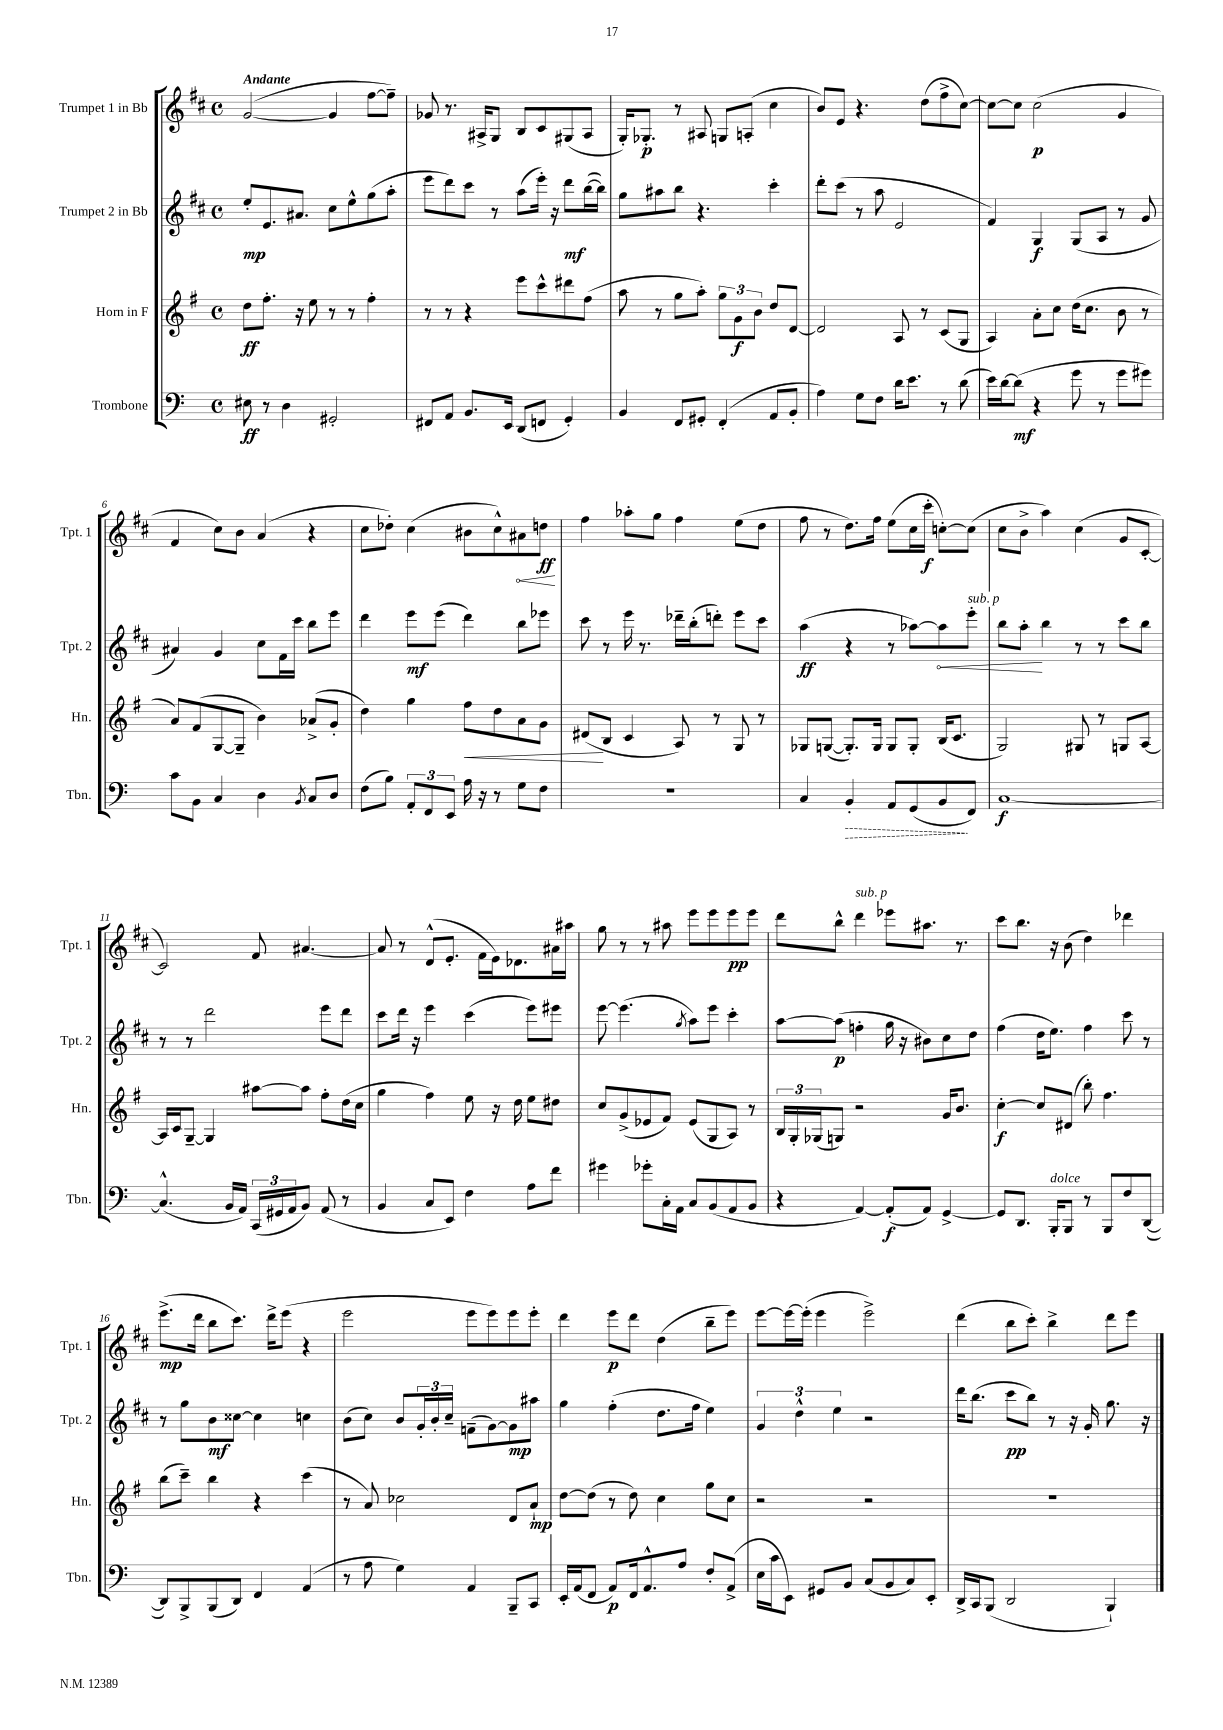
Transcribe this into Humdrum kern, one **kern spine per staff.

**kern	**kern	**kern	**kern
*staff4	*staff3	*staff2	*staff1
*clefF4	*clefG2	*clefG2	*clefG2
*k[]	*k[f#]	*k[f#c#]	*k[f#c#]
*M4/4	*M4/4	*M4/4	*M4/4
*met(c)	*met(c)	*met(c)	*met(c)
8E#	8dd	8ee'	([2g
8r	8.ff#'	8.e	.
4D	.	.	.
.	16r	8.a#	.
.	8ee	.	.
2GG#'	8r	8cc#	4g]
.	8r	8ee^^	.
.	4ff#'	(8gg	[8ff#
.	.	8aa'	8ff#~])
=	=	=	=
8FF#	8r	8eee	8g-
8AA	8r	8ddd)	8.r
8.BB	4r	8ccc#	.
.	.	.	16A#^
.	.	8r	8G
16EE	.	.	.
(8DD	8eee	(8aa	8B
8FF	8ccc^^	16eee')	8c#
.	.	16r	.
4GG')	8ddd#	8ddd	(8G#
.	(8ff#	([16bb	8A#
.	.	16bb])	.
=	=	=	=
4BB	8aa	8gg	16G')
.	.	.	8.G-'
.	8r	8aa#	.
8FF	8gg	8bb	8r
8GG#'	8aa')	4.r	8A#
(4FF'	12gg	.	8G
.	12g	.	.
.	.	.	(8A'
.	12b	.	.
8AA	8dd	4ccc#'	4cc#
8BB'	[8d	.	.
=	=	=	=
4A)	2d]	8ddd'	8b)
.	.	(8ccc#	8e
8G	.	8r	4.r
8F	.	8aa	.
16d	8A	2e	.
8.e	.	.	.
.	8r	.	(8dd
8r	(8c	.	8ff#^
(8d	8G	.	[8cc#)
=	=	=	=
16e)	4A)	4f#)	8cc#_
[16d	.	.	.
(8d]	.	.	8cc#]
4r	8a'	4G	(2cc#
.	8cc	.	.
8g	(16dd	(8G	.
.	8.cc	.	.
8r	.	8A	.
8g	8b	8r	4g
8g#)	8r	8g	.
=	=	=	=
8c	8a)	4a#)	4f#
8BB	(8f#	.	.
4C	[8G	4g	8cc#)
.	8G~]	.	8b
4D	4b)	8cc#	(4a
.	.	16f#	.
.	.	16ccc#	.
8qBB	.	.	.
8C	(8a-^	8bb	4r
8D	8g'	8eee	.
=	=	=	=
(8F	4dd)	4ddd	8cc#
8B)	.	.	8dd-')
12AA'	4gg	8eee	(4cc#
12FF	.	.	.
.	.	(8eee	.
12EE	.	.	.
16A	8ff#	4ddd)	8b#
16r	.	.	.
8r	8dd	.	8cc#^^)
8G	8a	8bb	8a#
8F	8g	8eee-	8dd
=	=	=	=
1r	(8d#	8ccc#	4ff#
.	8B	8r	.
.	4c	16eee	8aa-'
.	.	8.r	.
.	.	.	8gg
.	8A)	16ddd-~	4ff#
.	.	(16bb'	.
.	8r	8ddd')	.
.	8G	8eee	(8ee
.	8r	8ccc#	8dd
=	=	=	=
4C	8G-	(4aa	8ff#
.	([8G	.	8r
4BB'	8.G'])	4r	8.dd)
.	16G	.	16ff#
8AA	8G	8r	(8ee
(8GG	8G'	[8aa-)	16cc#
.	.	.	16ccc#'
8BB	(16B	8aa-]	[8cc')
.	8.c	.	.
8FF)	.	8eee'	(8cc]
=	=	=	=
[1C	2G)	8bb	8cc#
.	.	8aa'	8b^
.	.	4bb	4aa)
.	8G#	8r	(4cc#
.	8r	8r	.
.	8G	8ccc#	8g
.	[8A	8bb	[8c#'
=	=	=	=
(4.C^^]	16A]	8r	2c#])
.	16c	.	.
.	[8G~	8r	.
.	4G]	2ddd	.
16BB	.	.	.
16AA)	.	.	.
(24CC	[8aa#	.	8f#
24GG#	.	.	.
24AA	.	.	.
8BB)	8aa#]	.	[4.a#
(8AA	8ff#'	8eee	.
8r	(16dd	8ddd	.
.	16cc	.	.
=	=	=	=
4BB	4gg	8ccc#	8a#]
.	.	16ddd	8r
.	.	16r	.
8C	4ff#)	4eee	(8d^^
8EE)	.	.	8.e'
4F	8ee	(4ccc#	.
.	.	.	16f#
.	16r	.	16e)
.	16dd	.	8.d-
8A	8ee	8eee)	.
8f	8dd#	8eee#	16a#
.	.	.	16aa#
=	=	=	=
4g#	8cc	[8eee	8gg
.	(8g^	(4.eee]	8r
8g-'	8e-	.	8r
16C'	8f#)	.	8aa#
16AA	.	.	.
.	.	8qgg	.
8C	(8e-	8aa)	8eee
(8BB	8G	8eee	8eee
8AA	8A)	4ccc#'	8eee
8BB	8r	.	8eee
=	=	=	=
4r	24B	[8aa	8ddd
.	24G'	.	.
.	(24G-	.	.
.	8G)	(8aa]	8bb^^
[4AA)	2r	4ff'	4ddd
(8AA']	.	16gg	8eee-
.	.	16r	.
8AA)	.	8b#)	8.aa#
[4GG^	16g	8cc#	.
.	8.b	.	8.r
.	.	8dd	.
=	=	=	=
8GG]	[4cc'	(4ff#	8ccc#
8.DD	.	.	8.bb
.	8cc]	16dd	.
16BBB'	.	8.ee)	16r
8BBB	(8d#	.	(8b
8r	8bb')	4ff#	4dd)
8BBB	4.ff#	.	.
8F	.	8ccc#	4ddd-
([8DD	.	8r	.
=	=	=	=
8DD])	(8bb	8r	(8.eee^
8BBB^	8ccc~)	8gg	.
.	.	.	16ddd
(8BBB	4bb	8b	8bb
8DD)	.	[8cc##	8.ccc#)
4FF	4r	4cc##]	.
.	.	.	16ddd^
.	.	.	(8eee
(4AA	(4ccc	4cc	4r
=	=	=	=
8r	8r	(8b	2eee
8A	8a)	8cc#)	.
4G)	2cc-	8b	.
.	.	24g'	.
.	.	24b'	.
.	.	24cc#~	.
4AA	.	(8f~	8eee
.	.	[8g)	8eee)
8BBB~	8d	8g]	8eee
8CC	8a`	8aa#	8eee'
=	=	=	=
16EE'	[8dd	4gg	4ddd
(16AA	.	.	.
8FF	(8dd]	.	.
8AA)	8r	(4ff#'	8eee
16FF	8dd)	.	8ddd
8.AA^^	.	.	.
.	4cc	8.dd	(4dd
8A	.	.	.
.	.	16ff#	.
8F'	8gg	4ee)	8bb~
(8AA^	8cc	.	8eee)
=	=	=	=
16E	2r	6g	[8eee
16c	.	.	.
8EE)	.	.	16eee_
.	.	6dd^^	.
.	.	.	(16eee']
8GG#	.	.	4eee
.	.	6ee	.
8BB	.	.	.
(8C	2r	2r	2eee^)
8BB	.	.	.
8C)	.	.	.
8EE'	.	.	.
=	=	=	=
16DD^	1r	16ddd	(4ddd
16CC	.	(8.bb	.
(8BBB	.	.	.
2DD	.	8ccc#	8bb
.	.	8bb)	8ccc#')
.	.	8r	4bb^
.	.	16r	.
.	.	16g'	.
4BBB`)	.	8.gg	8ddd
.	.	.	8eee
.	.	16r	.
==	==	==	==
*-	*-	*-	*-
